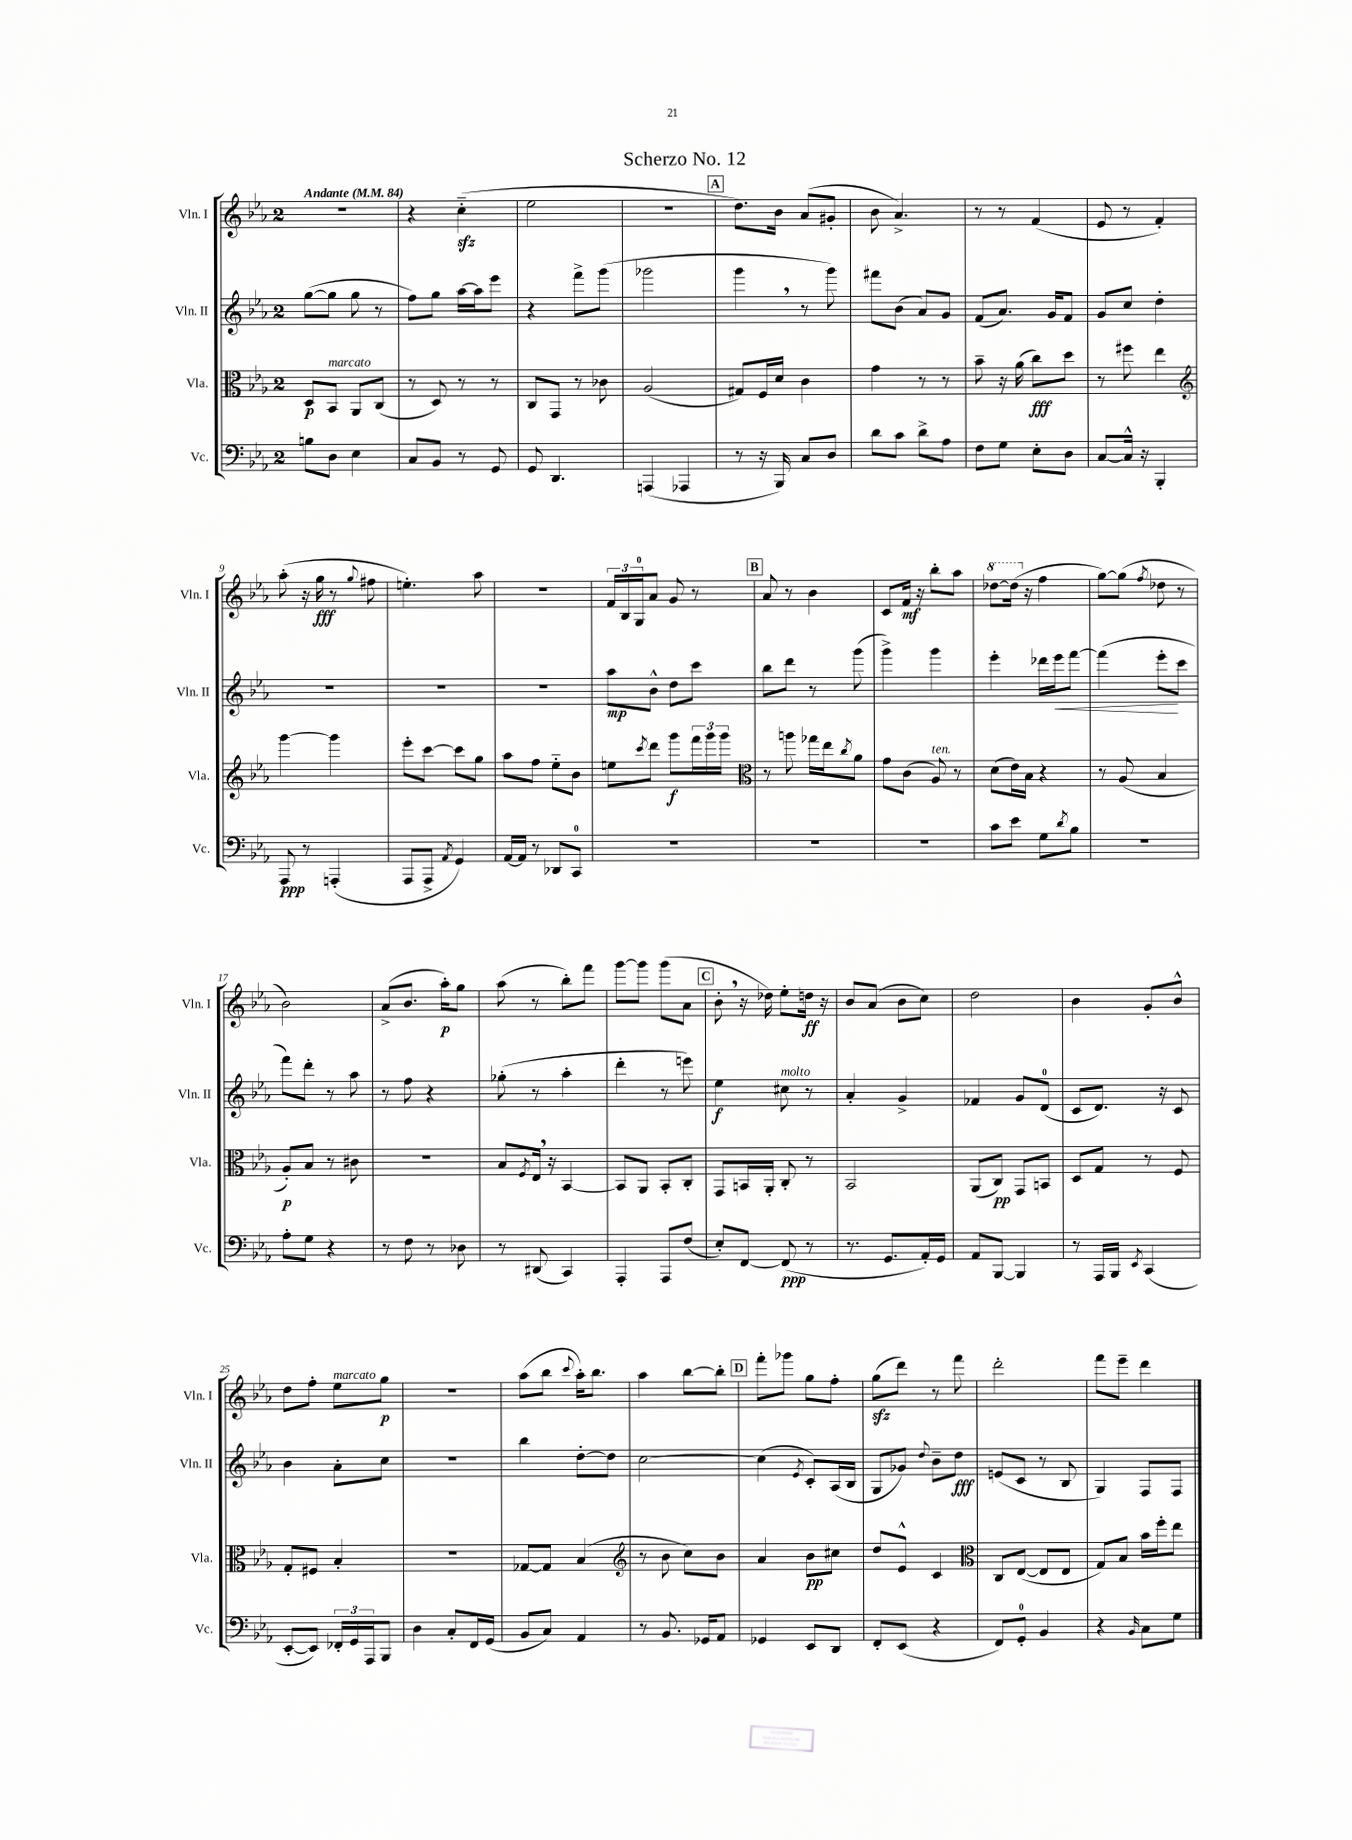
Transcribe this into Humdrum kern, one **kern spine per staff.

**kern	**dynam	**kern	**dynam	**kern	**dynam	**kern	**dynam
*part4	*part4	*part3	*part3	*part2	*part2	*part1	*part1
*staff4	*staff4	*staff3	*staff3	*staff2	*staff2	*staff1	*staff1
*I"Vc.	*	*I"Vla.	*	*I"Vln. II	*	*I"Vln. I	*
*I'Vc.	*	*I'Vla.	*	*I'Vln. II	*	*I'Vln. I	*
*clefF4	*	*clefC3	*	*clefG2	*	*clefG2	*
*k[b-e-a-]	*	*k[b-e-a-]	*	*k[b-e-a-]	*	*k[b-e-a-]	*
*M2/4	*	*M2/4	*	*M2/4	*	*M2/4	*
*MM84	*	*MM84	*	*MM84	*	*MM84	*
=1	=1	=1	=1	=1	=1	=1	=1
!	!	!	!	!	!	!LO:TX:a:B:t=Andante	!
8Bn\L	.	8D/L	p	([8gg\L	.	2r	.
!	!	!LO:TX:a:i:t=marcato	!	!	!	!	!
8D\J	.	8BB-/J	.	8gg\J]	.	.	.
4E-\	.	8AA-/L	.	8gg\	.	.	.
.	.	(8C/J	.	8r	.	.	.
=2	=2	=2	=2	=2	=2	=2	=2
8C/L	.	8r	.	8ff\L)	.	4r	.
8BB-/J	.	8D/)	.	8gg\J	.	.	.
8r	.	8r	.	[16aa-\LL	.	(4cczz\	.
.	.	.	.	16aa-\J]	.	.	.
8GG/	.	8r	.	8eee-\J	.	.	.
=3	=3	=3	=3	=3	=3	=3	=3
8GG/	.	8C/L	.	4r	.	2ee-\	.
4.DD/	.	8GG/J	.	.	.	.	.
.	.	8r	.	8fff^\L	.	.	.
.	.	8c-X\	.	(8ggg\J	.	.	.
=4	=4	=4	=4	=4	=4	=4	=4
(4AAAn/	.	(2A-/	.	2ggg-X\	.	2r	.
4AAA-X/	.	.	.	.	.	.	.
!!LO:REH:place=s1:t=A
=5	=5	=5	=5	=5	=5	=5	=5
8r	.	8G#X/L)	.	4ggg,\	.	8.dd\L)	.
16r	.	16F/L	.	.	.	.	.
16BBB-/)	.	16d/JJ	.	.	.	16b-\Jk	.
8C/L	.	4c\	.	8r	.	(8a-/L	.
8D/J	.	.	.	8ggg\)	.	8g#X'/J	.
=6	=6	=6	=6	=6	=6	=6	=6
8d\L	.	4g\	.	8fff#X\L	.	8b-\	.
8c\J	.	.	.	(8b-\J	.	4.a-^/)	.
8d^\L	.	8r	.	8a-/L)	.	.	.
8A-\J	.	8r	.	8g/J	.	.	.
=7	=7	=7	=7	=7	=7	=7	=7
8F\L	.	8b-~\	.	(8f/L	.	8r	.
8G\J	.	16r	.	8.a-/J)	.	8r	.
.	.	(16a-\	.	.	.	.	.
8E-'\L	.	8cc\L)	fff	.	.	(4f/	.
.	.	.	.	16g/KL	.	.	.
8D\J	.	8dd\J	.	8f/J	.	.	.
=8	=8	=8	=8	=8	=8	=8	=8
[8C/L	.	8r	.	8g/L	.	8e-/	.
16C^^/Jk]	.	8ff#X\	.	8cc/J	.	8r	.
16r	.	.	.	.	.	.	.
4BBB-'/	.	4ee-\	.	4dd'\	.	4f'/)	.
!!LO:LB:g=z
=9	=9	=9	=9	=9	=9	=9	=9
*	*	*clefG2	*	*	*	*	*
8AAA-/	ppp	[4ggg\	.	2r	.	(8aa-'\	.
8r	.	.	.	.	.	16r	.
.	.	.	.	.	.	16gg\	fff
(4AAAn'/	.	4ggg\]	.	.	.	8r	.
.	.	.	.	.	.	8qqgg/	.
.	.	.	.	.	.	8ff#X\	.
=10	=10	=10	=10	=10	=10	=10	=10
8AAA-/L	.	8eee-'\L	.	2r	.	4.een'\)	.
8AAA-^/J	.	[8ccc\J	.	.	.	.	.
8qAA-/	.	.	.	.	.	.	.
4GG/)	.	8ccc\L]	.	.	.	.	.
.	.	8gg\J	.	.	.	8aa-\	.
=11	=11	=11	=11	=11	=11	=11	=11
[16AA-/LL	.	8aa-\L	.	2r	.	2r	.
16AA-/JJ]	.	.	.	.	.	.	.
8r	.	8ff\J	.	.	.	.	.
8DD-X/L	.	8ee-\L	.	.	.	.	.
8CC/J	.	8b-\J	.	.	.	.	.
=12	=12	=12	=12	=12	=12	=12	=12
2r	.	8een\L	.	8aa-\L	mp	24f/LL	.
.	.	.	.	.	.	24B-/	.
.	.	.	.	.	.	24G/J	.
.	.	8qccc/	.	.	.	.	.
.	.	8ddd\J	.	8b-^^\J	.	8a-/J	.
.	.	8ggg\L	f	8dd\L	.	8g/	.
.	.	24fff\L	.	8ccc\J	.	8r	.
.	.	24ggg\	.	.	.	.	.
.	.	24ggg\JJ	.	.	.	.	.
!!LO:REH:place=s1:t=B
=13	=13	=13	=13	=13	=13	=13	=13
*	*	*clefC3	*	*	*	*	*
2r	.	8r	.	8bb-\L	.	8a-/	.
.	.	8aan\	.	8ddd\J	.	8r	.
.	.	16gg-X\LL	.	8r	.	4b-\	.
.	.	16ee-\J	.	.	.	.	.
.	.	8qcc/	.	.	.	.	.
.	.	8a-\J	.	(8ggg\	.	.	.
=14	=14	=14	=14	=14	=14	=14	=14
2r	.	8g\L	.	4ggg^\)	.	8c/L	.
.	.	(8c\J	.	.	.	16f/Jk	mf
.	.	.	.	.	.	16r	.
!	!	!LO:TX:a:i:t=ten.	!	!	!	!	!
.	.	8A-/)	.	4ggg\	.	8bb-'\L	.
.	.	8r	.	.	.	8aa-\J	.
=15	=15	=15	=15	=15	=15	=15	=15
*	*	*	*	*	*	*8va	*
8c\L	.	(8d\L	.	4eee-'\	.	[8ddd-X\L	.
8e-\J	.	16e-\L)	.	.	.	(16ddd-\Jk]	.
*	*	*	*	*	*	*X8va	*
.	.	16B-\JJ	.	.	.	16r	.
8G\L	.	4r	.	16ddd-X\LL	.	4ff\	.
!	!	!	!	!	!LO:HP:b	!	!
.	.	.	.	16eee-\J	<	.	.
8qd/	.	.	.	.	.	.	.
8B-\J	.	.	.	[8fff\J	.	.	.
=16	=16	=16	=16	=16	=16	=16	=16
2r	.	8r	.	(4fff\]	.	[8gg\L)	.
.	.	(8A-/	.	.	.	(8gg\J]	.
.	.	.	.	.	.	8qff/	.
.	.	4B-/	.	8eee-'\L	.	8dd-X\	.
.	.	.	.	8ccc\J	[	8r	.
!!LO:LB:g=z
=17	=17	=17	=17	=17	=17	=17	=17
8A-'\L	.	8A-'/L)	p	8fff\L)	.	2b-\)	.
8G\J	.	8B-/J	.	8ddd'\J	.	.	.
4r	.	8r	.	8r	.	.	.
.	.	8c#X\	.	8aa-\	.	.	.
=18	=18	=18	=18	=18	=18	=18	=18
8r	.	2r	.	8r	.	(8a-^/L	.
8F\	.	.	.	8ff\	.	8.b-/J	.
8r	.	.	.	4r	.	.	.
.	.	.	.	.	.	16aa-'\KL)	p
8D-X\	.	.	.	.	.	8gg\J	.
=19	=19	=19	=19	=19	=19	=19	=19
8r	.	8B-/L	.	(8gg-X'\	.	(8aa-\	.
.	.	8qF/	.	.	.	.	.
(8DD#X/	.	16E-,/Jk	.	8r	.	8r	.
.	.	16r	.	.	.	.	.
4CC/)	.	[4BB-/	.	4aa-'\	.	8bb-'\L)	.
.	.	.	.	.	.	8fff\J	.
=20	=20	=20	=20	=20	=20	=20	=20
4AAA-'/	.	8BB-/L]	.	4ddd'\	.	[8ggg\L	.
.	.	8AA-/J	.	.	.	8ggg\J]	.
8AAA-/L	.	8BB-'/L	.	8r	.	(8ggg\L	.
(8F/J	.	8C'/J	.	8eeen\)	.	8a-\J	.
!!LO:REH:place=s1:t=C
=21	=21	=21	=21	=21	=21	=21	=21
8E-'/L)	.	8GG/L	.	4ee-\	f	8b-',\	.
[8FF/J	.	16BBn/L	.	.	.	16r	.
.	.	16AA-'/JJ	.	.	.	16dd-X\)	.
!	!	!	!	!LO:TX:a:i:t=molto	!	!	!
(8FF/]	ppp	8C'/	.	8cc#X\	.	8ee-'\L	.
8r	.	8r	.	8r	.	16ddn\Jk	ff
.	.	.	.	.	.	16r	.
=22	=22	=22	=22	=22	=22	=22	=22
8.r	.	2BB-/	.	4a-'/	.	8b-/L	.
.	.	.	.	.	.	(8a-/J	.
8.GG/L	.	.	.	.	.	.	.
.	.	.	.	4g^/	.	8b-\L	.
16AA-'/L)	.	.	.	.	.	8cc\J)	.
16GG/JJ	.	.	.	.	.	.	.
=23	=23	=23	=23	=23	=23	=23	=23
8AA-/L	.	(8AA-/L	.	4f-X/	.	2dd\	.
[8BBB-/J	.	8C/J)	pp	.	.	.	.
4BBB-/]	.	8GG/L	.	8g/L	.	.	.
.	.	8BBn/J	.	(8d/J	.	.	.
=24	=24	=24	=24	=24	=24	=24	=24
8r	.	8D/L	.	8c/L	.	4b-\	.
16AAA-/LL	.	8G/J	.	8.d/J)	.	.	.
16BBB-/JJ	.	.	.	.	.	.	.
8qEE-/	.	.	.	.	.	.	.
(4CC/	.	8r	.	.	.	8g'/L	.
.	.	.	.	16r	.	.	.
.	.	8F/	.	8c/	.	8b-^^/J	.
!!LO:LB:g=z
=25	=25	=25	=25	=25	=25	=25	=25
[8EE-'/L	.	8G'/L	.	4b-\	.	8dd\L	.
8EE-/J])	.	8F#X/J	.	.	.	8ff'\J	.
!	!	!	!	!	!	!LO:TX:a:i:t=marcato	!
24FF-X'/LL	.	4B-'/	.	8a-'\L	.	8ee-\L	.
24GG/	.	.	.	.	.	.	.
24AAA-/J	.	.	.	.	.	.	.
8BBB-/J	.	.	.	8cc\J	.	8gg\J	p
=26	=26	=26	=26	=26	=26	=26	=26
4D\	.	2r	.	2r	.	2r	.
8C'/L	.	.	.	.	.	.	.
16FF/L	.	.	.	.	.	.	.
(16GG/JJ	.	.	.	.	.	.	.
=27	=27	=27	=27	=27	=27	=27	=27
8BB-/L	.	[8G-X/L	.	4bb-\	.	(8aa-\L	.
8C/J)	.	8G-/J]	.	.	.	8bb-\J	.
.	.	.	.	.	.	8qqccc/	.
4AA-/	.	(4B-/	.	[8dd'\L	.	16aa-'\KL)	.
.	.	.	.	.	.	8.bb-\J	.
.	.	.	.	8dd\J]	.	.	.
=28	=28	=28	=28	=28	=28	=28	=28
*	*	*clefG2	*	*	*	*	*
8r	.	8r	.	[2cc\	.	4aa-\	.
8.BB-/	.	8b-\	.	.	.	.	.
.	.	8cc\L)	.	.	.	[8bb-\L	.
16GG-X/KL	.	.	.	.	.	.	.
8AA-/J	.	8b-\J	.	.	.	8bb-'\J]	.
!!LO:REH:place=s1:t=D
=29	=29	=29	=29	=29	=29	=29	=29
4GG-X/	.	4a-/	.	(4cc\]	.	8fff'\L	.
.	.	.	.	.	.	8ggg-X\J	.
.	.	.	.	8qe-/	.	.	.
8EE-/L	.	8b-\L	pp	8c'/L)	.	8gg\L	.
8DD/J	.	8cc#X\J	.	(16A-/L	.	8ff'\J	.
.	.	.	.	16B-/JJ	.	.	.
=30	=30	=30	=30	=30	=30	=30	=30
8FF'/L	.	8dd/L	.	8G/L	.	(8ggzz\L	.
(8EE-/J	.	8e-^^/J	.	8g-X/J)	.	8ddd\J)	.
.	.	.	.	8qqdd/	.	.	.
4r	.	4c/	.	8b-~\L	.	8r	.
.	.	.	.	8dd\J	fff	8fff\	.
=31	=31	=31	=31	=31	=31	=31	=31
*	*	*clefC3	*	*	*	*	*
8FF/L)	.	8C/L	.	(8en/L	.	2ddd'\	.
8GG'/J	.	([8E-/J	.	8c/J	.	.	.
4BB-/	.	8E-/L]	.	8r	.	.	.
.	.	8E-/J	.	8B-/	.	.	.
=32	=32	=32	=32	=32	=32	=32	=32
4r	.	8G/L)	.	4G/)	.	8fff\L	.
.	.	8B-/J	.	.	.	8eee-~\J	.
16qqBB-/	.	.	.	.	.	.	.
8C\L	.	16b-\LL	.	8F/L	.	4ddd\	.
.	.	16ff'\J	.	.	.	.	.
8G\J	.	8ee-\J	.	8F/J	.	.	.
==	==	==	==	==	==	==	==
*-	*-	*-	*-	*-	*-	*-	*-
